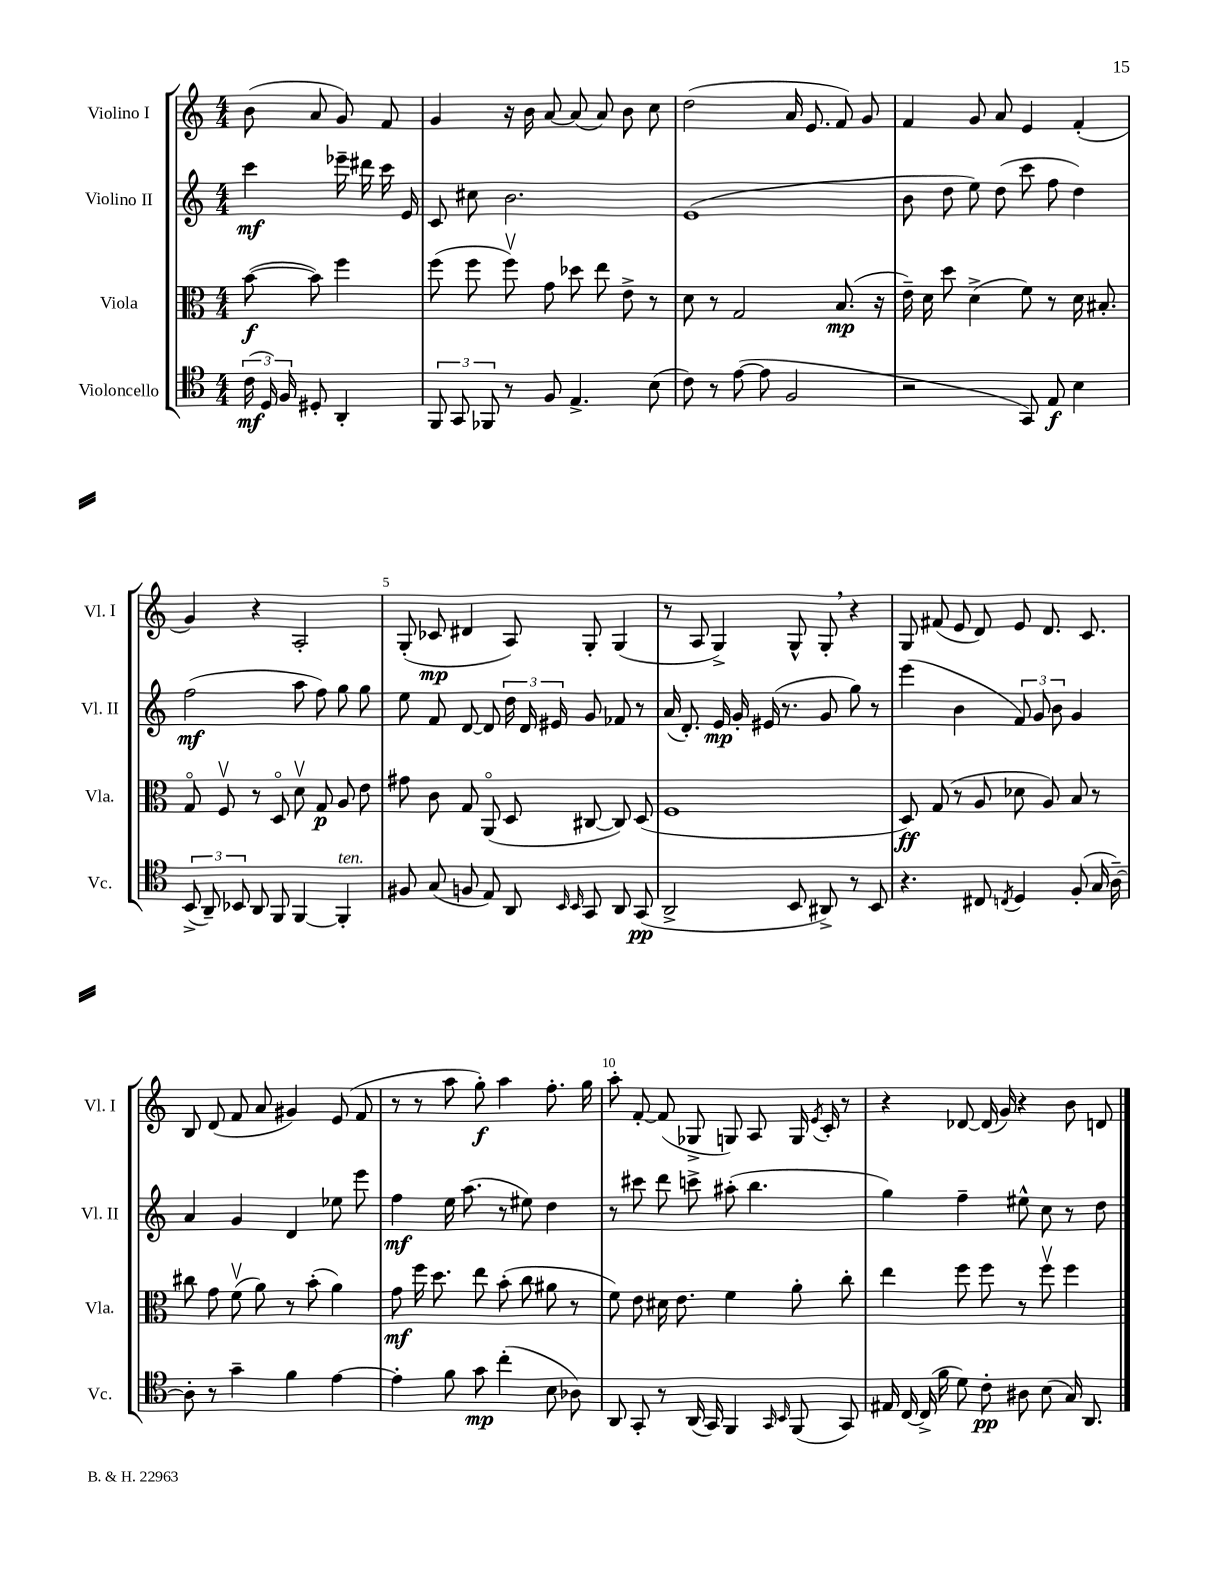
<<
\new StaffGroup <<
\new Staff = "s0" \with { instrumentName = "Violino I" shortInstrumentName = "Vl. I" } {
    \clef treble \key c \major \numericTimeSignature \time 4/4 \partial 2
    \autoBeamOff b'8( a'8 g'8) f'8 |
    g'4 r16 b'16 a'8~ a'8( a'8) b'8 c''8 |
    d''2( a'16 e'8. f'8) g'8 |
    f'4 g'8 a'8 e'4 f'4-.( |
    g'4) r4 a2-. |
    g8-.( ces'8\mp dis'4 a8) g8-. g4( |
    r8 a8 g4->) g8-^ g8-. \breathe r4 |
    g8 fis'8( e'8 d'8) e'8 d'8. c'8. |
    b8 d'8( f'8 a'8 gis'4) e'8( f'8 |
    r8 r8 a''8 g''8-.\f) a''4 f''8.-. g''16 |
    a''8-. f'8~-. f'8( ges8-> g8) a8 g16 \acciaccatura { e'8 } c'16-. r8 |
    r4 des'8~ des'16( g'16) r4 b'8 d'8 \bar "|." |
}
\new Staff = "s1" \with { instrumentName = "Violino II" shortInstrumentName = "Vl. II" } {
    \clef treble \key c \major \numericTimeSignature \time 4/4 \partial 2
    \autoBeamOff c'''4\mf ees'''16-- dis'''16 c'''16 e'16 |
    c'8 cis''8 b'2. |
    e'1( |
    b'8 d''8 e''8) d''8( c'''8 f''8 d''4) |
    f''2\mf( a''8 f''8) g''8 g''8 |
    e''8 f'8 d'8~ d'8 \tuplet 3/2 { d''16 d'16 eis'16 } g'8 fes'8 r8 |
    a'16( d'8.-.) e'16\mp g'16-. eis'16( r8. g'8 g''8) r8 |
    e'''4( b'4 \tuplet 3/2 { f'8) g'8 b'8 } g'4 |
    a'4 g'4 d'4 ees''8 e'''8 |
    f''4\mf e''16 a''8.( r8 eis''8) d''4 |
    r8 cis'''8 d'''8 c'''8-> ais''8-.( b''4. |
    g''4) f''4-- eis''8-^ c''8 r8 d''8 \bar "|." |
}
\new Staff = "s2" \with { instrumentName = "Viola" shortInstrumentName = "Vla." } {
    \clef alto \key c \major \numericTimeSignature \time 4/4 \partial 2
    \autoBeamOff b'8~\f( b'8) f''4 |
    f''8( f''8 f''8\upbow) g'8 des''8 e''8 e'8-> r8 |
    d'8 r8 g2 b8.\mp( r16 |
    e'16--) d'16 d''8 d'4->( f'8) r8 d'16 bis8.-. |
    g8\flageolet f8\upbow r8 d8\flageolet d'8\upbow g8\p a8 e'8 |
    gis'8 c'8 g8 a,8\flageolet( d8 cis8~ cis8) d8( |
    f1 |
    d8\ff) g8( r8 a8 des'8 a8) b8 r8 |
    cis''8 g'8 f'8\upbow( a'8) r8 b'8-.( a'4) |
    g'8\mf f''16 d''8. e''8 b'8-.( c''8 ais'8 r8 |
    f'8) e'8 dis'16 e'8. f'4 a'8-. c''8-. |
    e''4 f''8 f''8 r8 f''8\upbow f''4 \bar "|." |
}
\new Staff = "s3" \with { instrumentName = "Violoncello" shortInstrumentName = "Vc." } {
    \clef tenor \key c \major \numericTimeSignature \time 4/4 \partial 2
    \autoBeamOff \tuplet 3/2 { c'16\mf( d16) f16 } dis8-. a,4-. |
    \tuplet 3/2 { f,8 g,8 fes,8 } r8 f8 e4.-> b8( |
    c'8) r8 e'8~( e'8 f2 |
    r2 g,8) e8\f b4 |
    \tuplet 3/2 { b,8->( a,8--) bes,8 } a,8 f,8 f,4~ f,4-.^\markup { \italic "ten." } |
    fis8 g8( f8 e8) a,8 \grace { b,16 b,16 } g,8 a,8 g,8\pp( |
    a,2-> b,8 ais,8->) r8 b,8 |
    r4. cis8 \acciaccatura { c8 } d4 f8-.( g16 a16~--) |
    a8-. r8 g'4-- f'4 e'4~ |
    e'4-. f'8 g'8\mp c''4-.( b8 aes8) |
    a,8 g,8-. r8 a,16( g,16) f,4 \grace { g,16 b,16 } f,8( g,8) |
    eis16 c16~ c16->( f'16 d'8) c'8-.\pp ais8 b8( g16) a,8. \bar "|." |
}
>>
>>
\layout { \context { \Score \override BarNumber.break-visibility = ##(#f #t #t) barNumberVisibility = #(every-nth-bar-number-visible 5) } }
